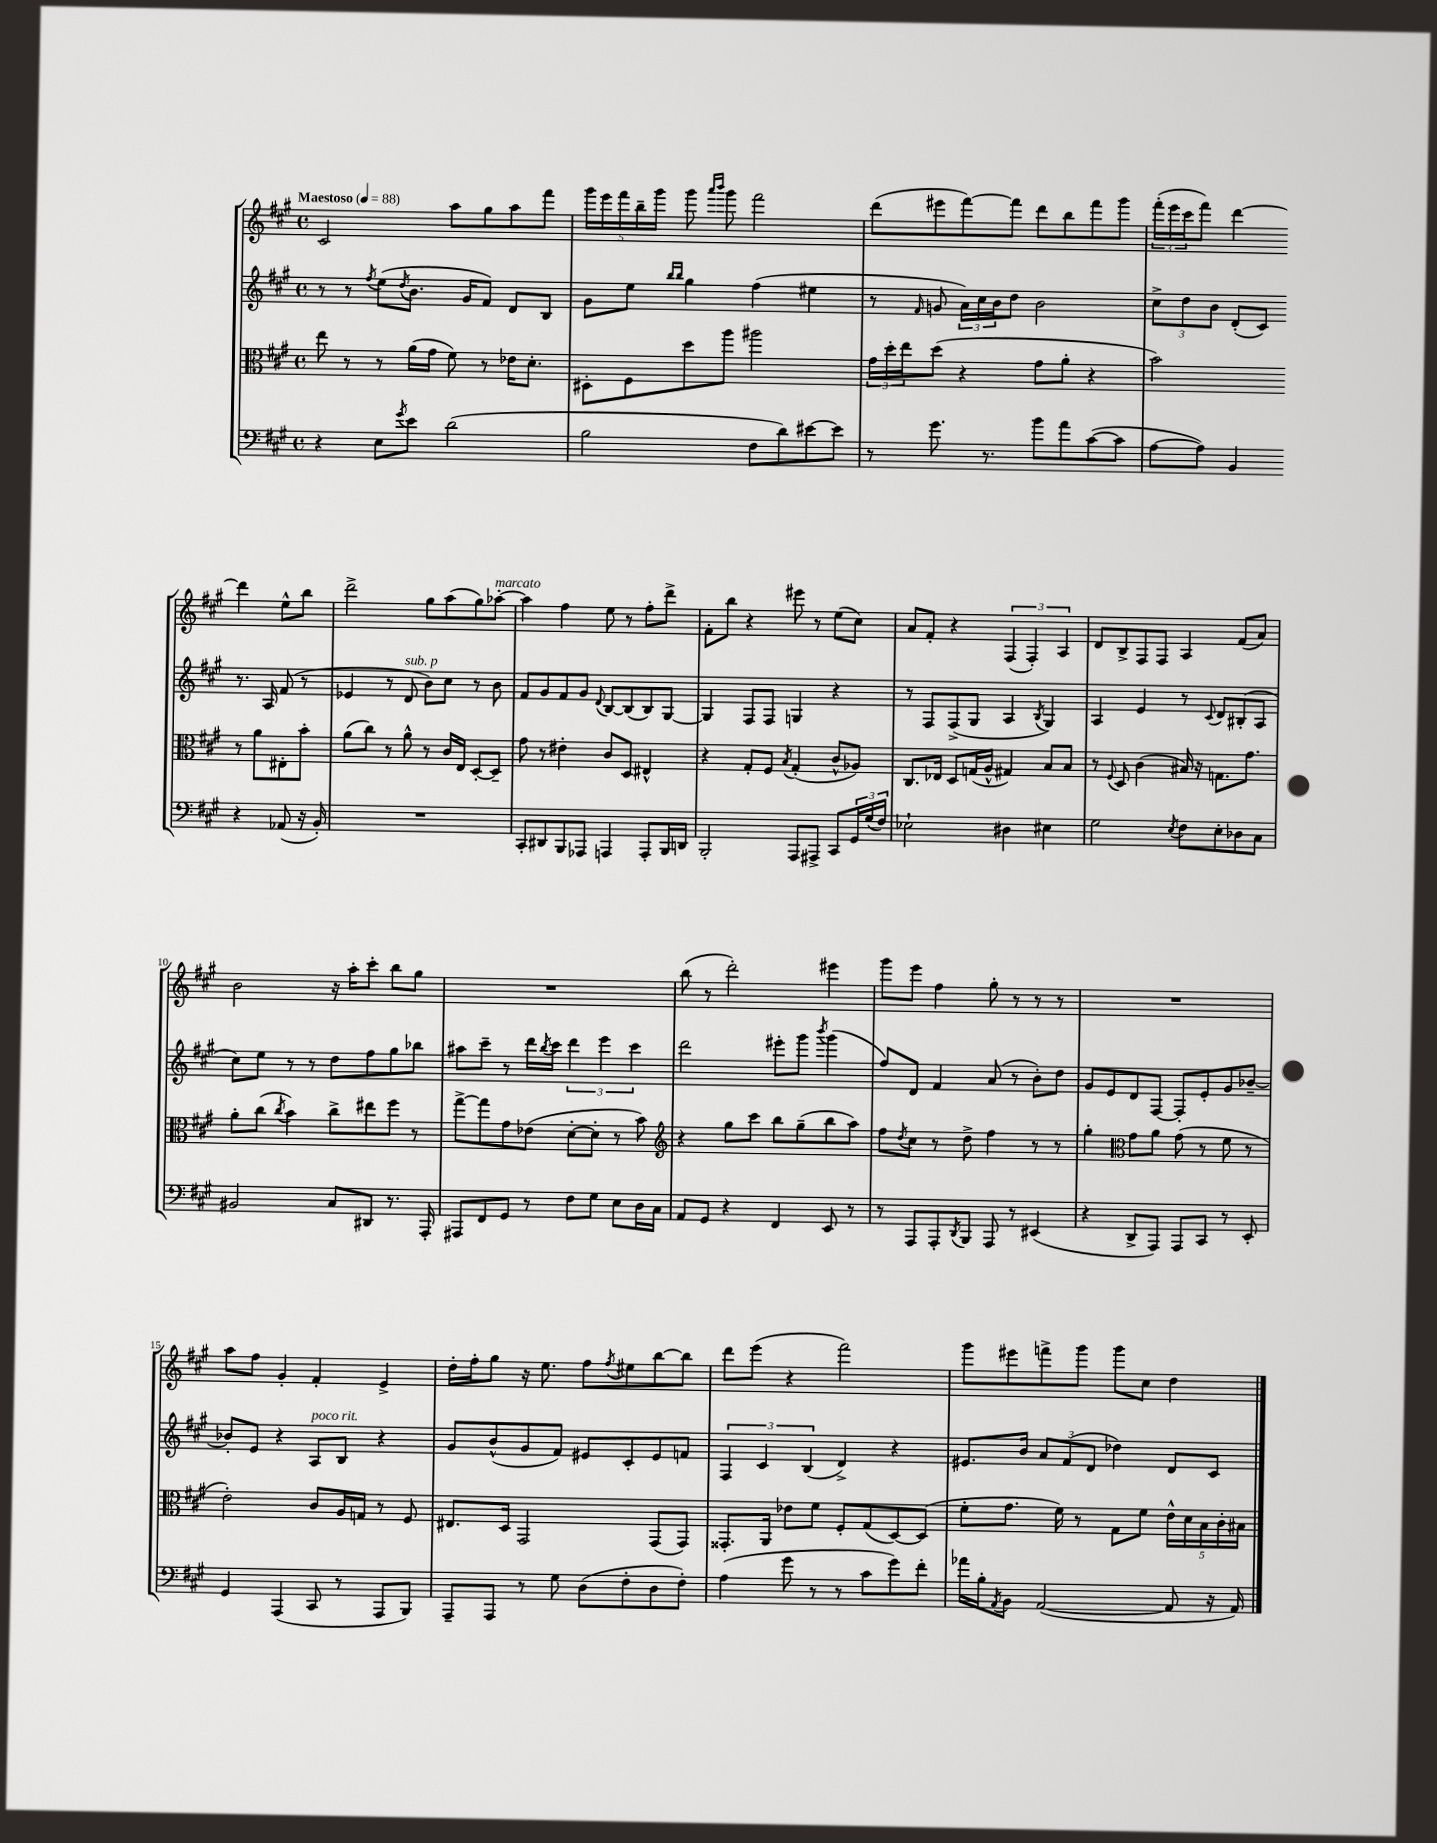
<<
\new StaffGroup <<
\new Staff = "s0" {
    \clef treble \key a \major \defaultTimeSignature \time 4/4 \tempo "Maestoso" 4 = 88
    cis'2 a''8 gis''8 a''8 fis'''8 |
    \tuplet 5/4 { gis'''16 e'''16 fis'''16 b''16-- gis'''16 } gis'''8 \grace { a'''16 b'''16 } gis'''8 fis'''2 |
    d'''8( eis'''8 fis'''8~) fis'''8 d'''8 b''8 fis'''8 gis'''8 |
    \tuplet 3/2 { fis'''16-.( e'''16 cis'''16 } fis'''8) d'''4~ d'''4 e''8-^ b''8 |
    d'''2-> gis''8 a''8( gis''8) aes''8~-.^\markup { \italic "marcato" } |
    aes''4 fis''4 e''8 r8 fis''8-. d'''8-> |
    fis'8-. b''8 r4 eis'''8 r8 e''8( cis''8) |
    a'8 fis'8-. r4 \tuplet 3/2 { fis4( fis4-.) a4 } |
    d'8 b8-> fis8 fis8 a4 fis'8( a'8) |
    b'2 r16 a''16-. cis'''8-. b''8 gis''8 |
    R1 |
    b''8( r8 d'''2-.) eis'''4 |
    gis'''8 e'''8 fis''4 gis''8-. r8 r8 r8 |
    R1 |
    a''8 fis''8 gis'4-. fis'4-. e'4-> |
    d''16-. fis''16-. gis''8 r16 e''8. fis''8 \acciaccatura { fis''8 } eis''8 b''8~ b''8 |
    d'''8 e'''8( r4 fis'''2) |
    gis'''8 eis'''8 f'''8-> gis'''8 gis'''8 cis''8 d''4 \bar "|." |
}
\new Staff = "s1" {
    \clef treble \key a \major \defaultTimeSignature \time 4/4
    r8 r8 \acciaccatura { fis''8 } e''8( \acciaccatura { d''8 } b'8. gis'16 fis'8) d'8 b8 |
    gis'8 e''8 \grace { b''16 b''16 } gis''4 fis''4( eis''4 |
    r8 \grace { fis'16 } g'8 \tuplet 3/2 { a'16) cis''16 b'16 } d''8 b'2 |
    \tuplet 3/2 { cis''8-> d''8 b'8 } d'8-.( cis'8) r8. a16 fis'8( r8 |
    ees'4 r8 d'8^\markup { \italic "sub. p" } b'8) cis''8 r8 b'8 |
    fis'8 gis'8 fis'8 gis'8 \appoggiatura { d'8 } b8~ b8( b8) gis8~ |
    gis4 fis8 fis8 g4 r4 |
    r8 fis8 fis8->( gis8 a4 \acciaccatura { b8 } gis4) |
    a4 e'4 r8 \appoggiatura { cis'8 } d'8 bis8-.( a8 |
    cis''8) e''8 r8 r8 d''8 fis''8 gis''8 bes''8 |
    ais''8 cis'''8-- r8 d'''16 \acciaccatura { b''8 } cis'''16 \tuplet 3/2 { d'''4 e'''4 cis'''4 } |
    d'''2 eis'''8-. gis'''8 \acciaccatura { b'''8 } gis'''4( |
    fis''8) d'8 fis'4 a'8( r8 b'8-.) d''8 |
    gis'8 e'8 d'8 fis8~ fis8-. e'8-. gis'8 bes'8~-- |
    bes'8-. e'8 r4 a8^\markup { \italic "poco rit." } b8 r4 |
    gis'8 b'8-^( gis'8 fis'8) eis'8 cis'8-. eis'8 f'8 |
    \tuplet 3/2 { fis4 cis'4 b4( } d'4->) r4 |
    eis'8. b'16 \tuplet 3/2 { a'8 fis'8( d'8 } des''4) d'8 cis'8 \bar "|." |
}
\new Staff = "s2" {
    \clef alto \key a \major \defaultTimeSignature \time 4/4
    e''8 r8 r8 a'16( gis'16 fis'8) r8 ees'16 d'8.-. |
    dis8-. fis8 d''8 a''8 ais''2 |
    \tuplet 3/2 { gis'16 d''16-. e''16 } d''8( r4 gis'8 a'8-. r4 |
    b'2) r8 a'8 eis8-. b'8-. |
    a'8( cis''8) r8 a'8-^ r8 cis'16 e16 d8~-. d8-- |
    gis'8 r8 eis'4-. cis'8 d8 eis4-^ |
    r4 gis8-. fis8 \acciaccatura { b8 } gis4-.( cis'8-^ aes8) |
    cis8. ees16 d8 g16( a16-^ gis4) b8 b8 |
    r8 \appoggiatura { fis8 } d8 cis'4( bis16) r16 g8. gis'8. |
    a'8-. cis''8( \acciaccatura { cis''8 } b'4) cis''8-> eis''8 fis''8 r8 |
    gis''8~-> gis''8 gis'8 ees'8( d'8~-. d'8-. r8 b'8) |
    \clef treble r4 gis''8 cis'''8 b''8 gis''8--( b''8 a''8) |
    fis''8 \acciaccatura { d''8 } cis''8 r8 d''8-> fis''4 r8 r8 |
    gis''4-. \clef alto gis'8 a'8 gis'8( r8 fis'8 r8 |
    e'2-.) cis'8 a16 g16 r8 fis8 |
    eis8. d16 gis,2 gis,8( gis,8) |
    gisis,8.-. a,16 ees'8 fis'8 fis8-. gis8( d8~) d8( |
    fis'8-. gis'8. fis'16) r8 gis8 fis'8 \tuplet 5/4 { e'16-^ d'16 b16 cis'16-. bis16 } \bar "|." |
}
\new Staff = "s3" {
    \clef bass \key a \major \defaultTimeSignature \time 4/4
    r4 e8 \acciaccatura { gis'8 } e'8 d'2( |
    b2 fis8 d'8) eis'8~ eis'8 |
    r8 gis'8. r8. b'8 a'8 cis'8~( cis'8 |
    a8~ a8) b,4 r4 aes,8( r16 b,16-.) |
    R1 |
    cis,8-. dis,8 b,,8 aes,,8 a,,4 a,,8-. b,,16 d,16 |
    b,,2-. a,,8 ais,,8-> cis,8 \tuplet 3/2 { gis,16 gis16( fis16) } |
    ees2-! dis4 eis4 |
    gis2 \acciaccatura { e8 } fis8 e8-. des8 cis8 |
    bis,2 cis8 dis,8 r8. a,,16-. |
    ais,,8 fis,8 gis,8 r8 fis8 gis8 e8 d16 cis16 |
    a,8 gis,8 r4 fis,4 e,8 r8 |
    r8 a,,8 a,,8-. \acciaccatura { d,8 } b,,8 a,,8 r8 eis,4( |
    r4 d,8-> a,,8) a,,8 cis,8 r8 e,8-. |
    gis,4 a,,4( cis,8 r8 a,,8 b,,8) |
    a,,8-- a,,8 r8 gis8 d8( fis8-. d8 fis8-.) |
    a4( gis'8 r8 r8 cis'8 gis'8) fis'8-. |
    aes'16 b16-. \acciaccatura { a,8 } b,8 a,2~( a,8 r16 a,16) \bar "|." |
}
>>
>>
